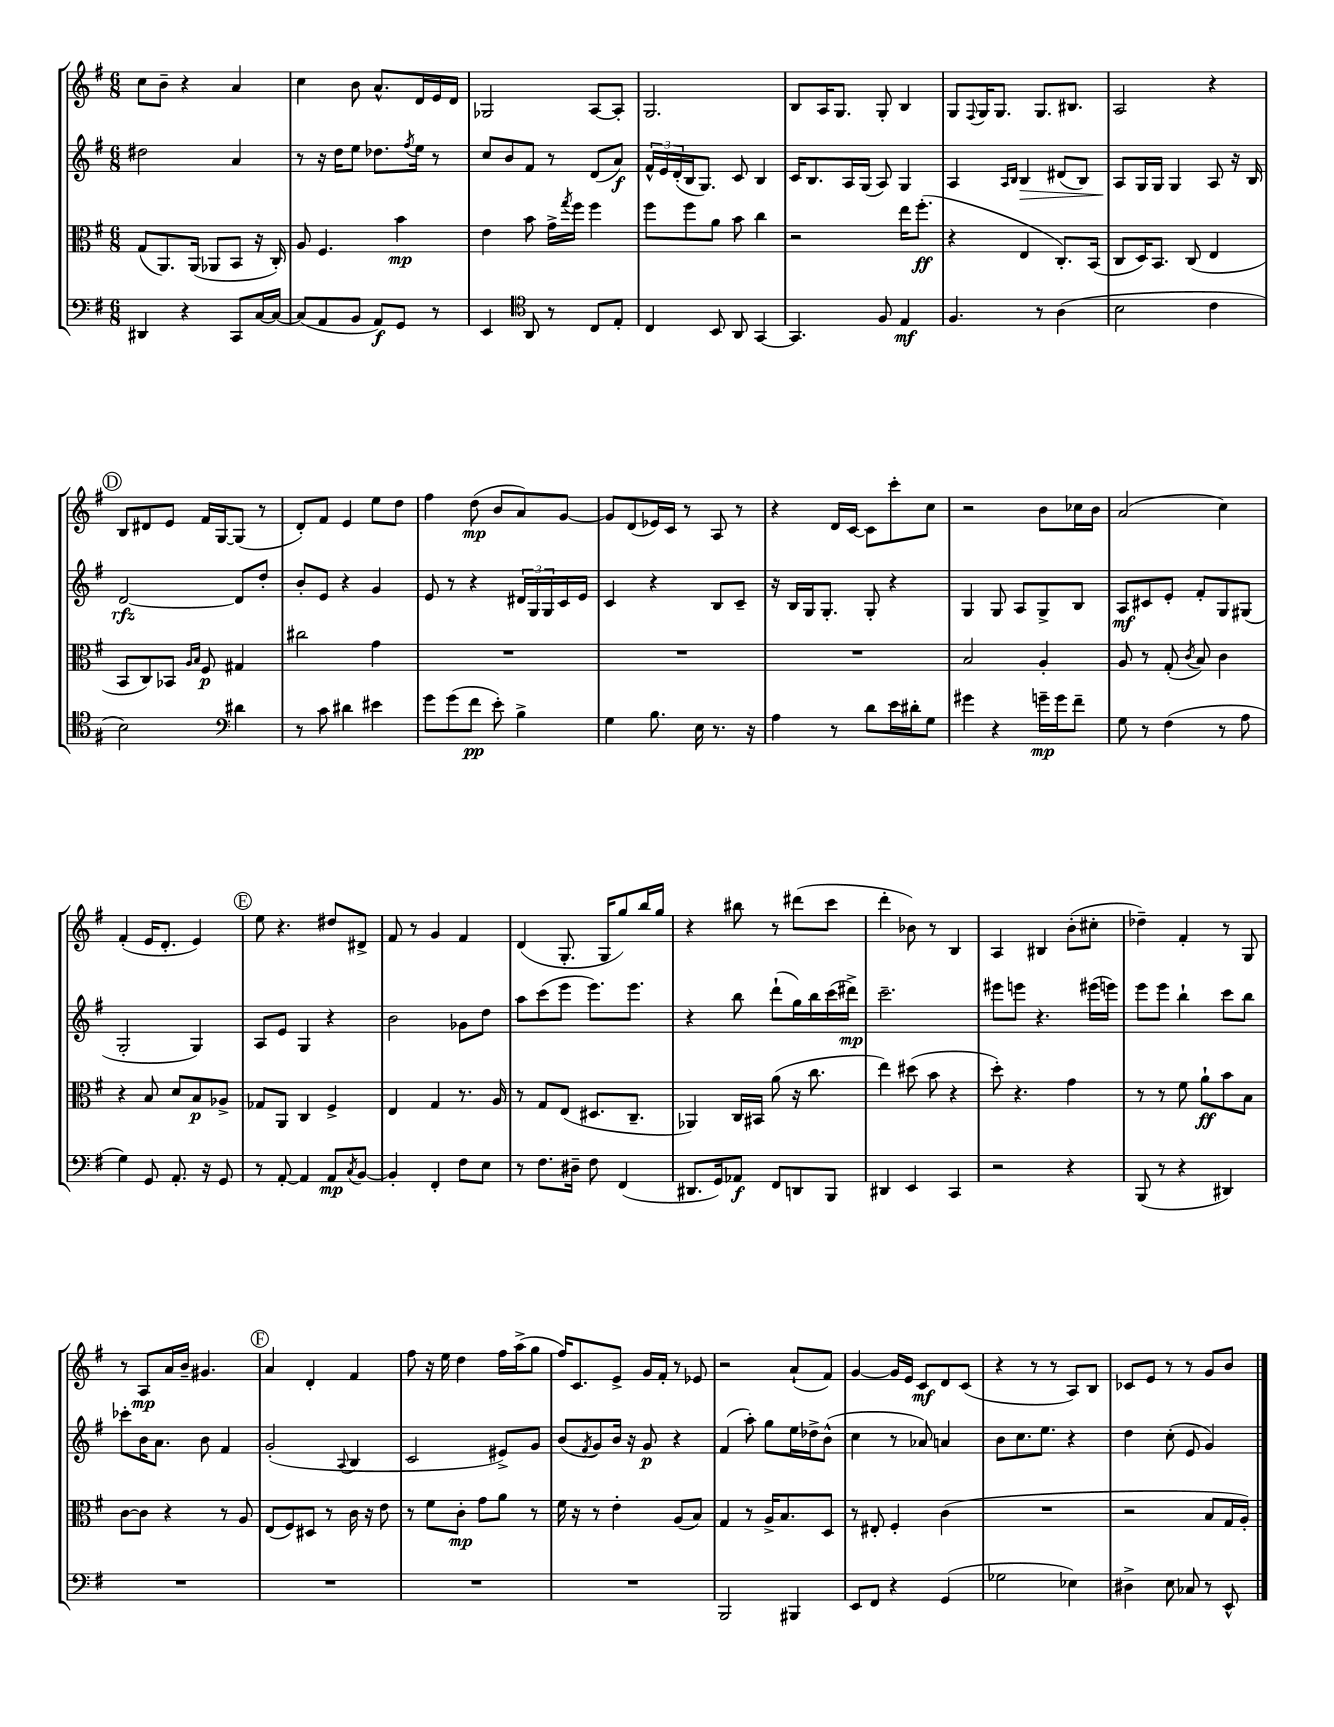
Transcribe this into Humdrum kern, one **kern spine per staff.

**kern	**kern	**kern	**kern
*staff4	*staff3	*staff2	*staff1
*clefF4	*clefC3	*clefG2	*clefG2
*k[f#]	*k[f#]	*k[f#]	*k[f#]
*M6/8	*M6/8	*M6/8	*M6/8
4DD#	(8G	2dd#	8cc
.	8.AA)	.	8b~
4r	.	.	4r
.	(16AA	.	.
.	8AA-	.	.
8CC	8BB	4a	4a
[16C	16r	.	.
16C_	16C')	.	.
=	=	=	=
(8C]	8A	8r	4cc
8AA	4.F#	16r	.
.	.	16dd	.
8BB	.	8ee	8b
8AA)	.	8.dd-	8.a^^
8GG	4b	.	.
.	.	8qff#	.
.	.	16ee	16d
8r	.	8r	16e
.	.	.	16d
=	=	=	=
4EE	4e	8cc	2G-
.	.	8b	.
*clefC4	*	*	*
8AA	8b	8f#	.
8r	16g^	8r	.
.	8qgg	.	.
.	16ff#	.	.
8C	4ff#	(8d	[8A
8E'	.	8a)	8A']
=	=	=	=
4C	8ff#	24f#^^	2.G
.	.	24e	.
.	.	(24d'	.
.	8ff#	16B	.
.	.	8.G)	.
8BB	8a	.	.
8AA	8b	8c	.
[4GG	4cc	4B	.
=	=	=	=
4.GG]	2r	16c	8B
.	.	8.B	.
.	.	.	16A
.	.	.	8.G
.	.	16A	.
.	.	(16G	.
8F#	.	8A)	8G'
4E	16ee	4G	4B
.	(8.ff#'	.	.
=	=	=	=
4.F#	4r	4A	8G
.	.	.	8qqF#
.	.	.	16G
.	.	.	8.G
.	.	16qqA	.
.	.	16qqB	.
.	4E	4B	.
8r	.	.	8.G
(4A	8.C')	(8d#	.
.	.	.	8.B#
.	.	8B)	.
.	(16BB	.	.
=	=	=	=
2B	8C	8A	2A
.	16D)	16G	.
.	8.BB	16G	.
.	.	4G	.
.	(8C	.	.
4c	4E	8A	4r
.	.	16r	.
.	.	16B	.
=	=	=	=
2B)	8BB	[2d	8B
.	8C)	.	8d#
.	8BB-	.	8e
.	16qqA	.	.
.	16qqB	.	.
.	8F#	.	16f#
.	.	.	[16G
*clefF4	*	*	*
4d#	4G#	8d]	(8G]
.	.	8dd'	8r
=	=	=	=
8r	2cc#	8b'	8d')
8c	.	8e	8f#
4d#	.	4r	4e
4e#	4g	4g	8ee
.	.	.	8dd
=	=	=	=
8g	2.r	8e	4ff#
(8g	.	8r	.
8f#	.	4r	(8dd
8e')	.	.	8b
4B^	.	24d#	8a)
.	.	24G	.
.	.	24G	.
.	.	16c	[8g
.	.	16e	.
=	=	=	=
4G	2.r	4c	8g]
.	.	.	(8d
8.B	.	4r	16e-)
.	.	.	16c
.	.	.	8r
16E	.	.	.
8.r	.	8B	8A
.	.	8c~	8r
16r	.	.	.
=	=	=	=
4A	2.r	16r	4r
.	.	16B	.
.	.	16G	.
.	.	8.G'	.
8r	.	.	16d
.	.	.	[16c
8d	.	8G'	8c]
16e	.	4r	8ccc'
16d#'	.	.	.
8G	.	.	8cc
=	=	=	=
4g#	2B	4G	2r
4r	.	8G	.
.	.	8A	.
16g~	4A'	8G^	8b
16g	.	.	.
8f#~	.	8B	16cc-
.	.	.	16b
=	=	=	=
8G	8A	8A	(2a
8r	8r	8c#	.
(4F#	(8G'	8e'	.
.	8qc	.	.
.	8B)	8f#'	.
8r	4c	8G	4cc)
8A	.	(8G#	.
=	=	=	=
4G)	4r	2G'	(4f#'
8GG	8B	.	16e
.	.	.	8.d'
8.AA'	8d	.	.
.	8B	4G)	4e)
16r	.	.	.
8GG	8A-^	.	.
=	=	=	=
8r	8G-	8A	8ee
[8AA'	8AA	8e	4.r
4AA]	4C	4G	.
8AA	4F#^	4r	8dd#
8qC	.	.	.
[8BB	.	.	8d#^
=	=	=	=
4BB']	4E	2b	8f#
.	.	.	8r
4FF#'	4G	.	4g
8F#	8.r	8g-	4f#
8E	.	8dd	.
.	16A	.	.
=	=	=	=
8r	8r	8aa	(4d
8.F#	8G	(8ccc	.
.	(8E	8eee	8.G'
16D#~	.	.	.
8F#	8.D#	8.eee)	.
.	.	.	16G
(4FF#	.	.	8gg)
.	8.C~	8.eee	.
.	.	.	16bb
.	.	.	16gg
=	=	=	=
8.DD#	4AA-)	4r	4r
16GG)	.	.	.
8AA-	16C	8bb	8bb#
.	16BB#	.	.
8FF#	(8a	(8ddd`	8r
8DD	16r	16gg)	(8ddd#
.	8.cc	16bb	.
8BBB	.	(16ccc	8ccc
.	.	16ddd#^)	.
=	=	=	=
4DD#	4ee)	2.ccc~	4ddd'
4EE	(8dd#	.	8b-)
.	8b	.	8r
4CC	4r	.	4B
=	=	=	=
2r	8dd')	8eee#	4A
.	4.r	8eee	.
.	.	4.r	4B#
4r	4g	.	(8b'
.	.	(16eee#	8cc#'
.	.	16eee)	.
=	=	=	=
(8BBB	8r	8eee	4dd-~)
8r	8r	8eee	.
4r	8f#	4bb`	4f#'
.	8a`	.	.
4DD#)	8b	8ccc	8r
.	8B	8bb	8G
=	=	=	=
2.r	[8c	8ccc-'	8r
.	8c]	16b	8A
.	.	8.a	.
.	4r	.	16a
.	.	.	16b~
.	.	8b	4.g#
.	8r	4f#	.
.	8A	.	.
=	=	=	=
2.r	(8E	(2g'	4a
.	8F#)	.	.
.	8D#	.	4d'
.	8r	.	.
.	.	8qqA	.
.	16c	4B	4f#
.	16r	.	.
.	8e	.	.
=	=	=	=
2.r	8r	2c	8ff#
.	8f#	.	16r
.	.	.	16ee
.	8c'	.	4dd
.	8g	.	.
.	8a	8e#^)	16ff#
.	.	.	(16aa^
.	8r	8g	8gg
=	=	=	=
2.r	16f#	(8b	16ff#)
.	16r	.	8.c
.	.	8qf#	.
.	8r	8g)	.
.	4e'	16b	8e^
.	.	16r	.
.	.	8g	16g
.	.	.	16f#'
.	(8A	4r	8r
.	8B)	.	8e-
=	=	=	=
2BBB	4G	(4f#	2r
.	8r	8aa')	.
.	16A^	8gg	.
.	8.B	.	.
4BBB#	.	16ee	(8a`
.	.	16dd-^	.
.	8D	(8b^^	8f#)
=	=	=	=
8EE	8r	4cc	[4g
8FF#	8E#'	.	.
4r	4F#'	8r	16g]
.	.	.	16e
.	.	8a-)	8c
(4GG	(4c	4a	8d
.	.	.	(8c
=	=	=	=
2G-	2.r	8b	4r
.	.	8.cc	.
.	.	.	8r
.	.	8.ee	.
.	.	.	8r
4E-)	.	4r	8A)
.	.	.	8B
=	=	=	=
4D#^	2r	4dd	8c-
.	.	.	8e
8E	.	(8cc'	8r
8C-	.	8e	8r
8r	8B	4g)	8g
8EE^^	16G	.	8b
.	16A')	.	.
==	==	==	==
*-	*-	*-	*-
